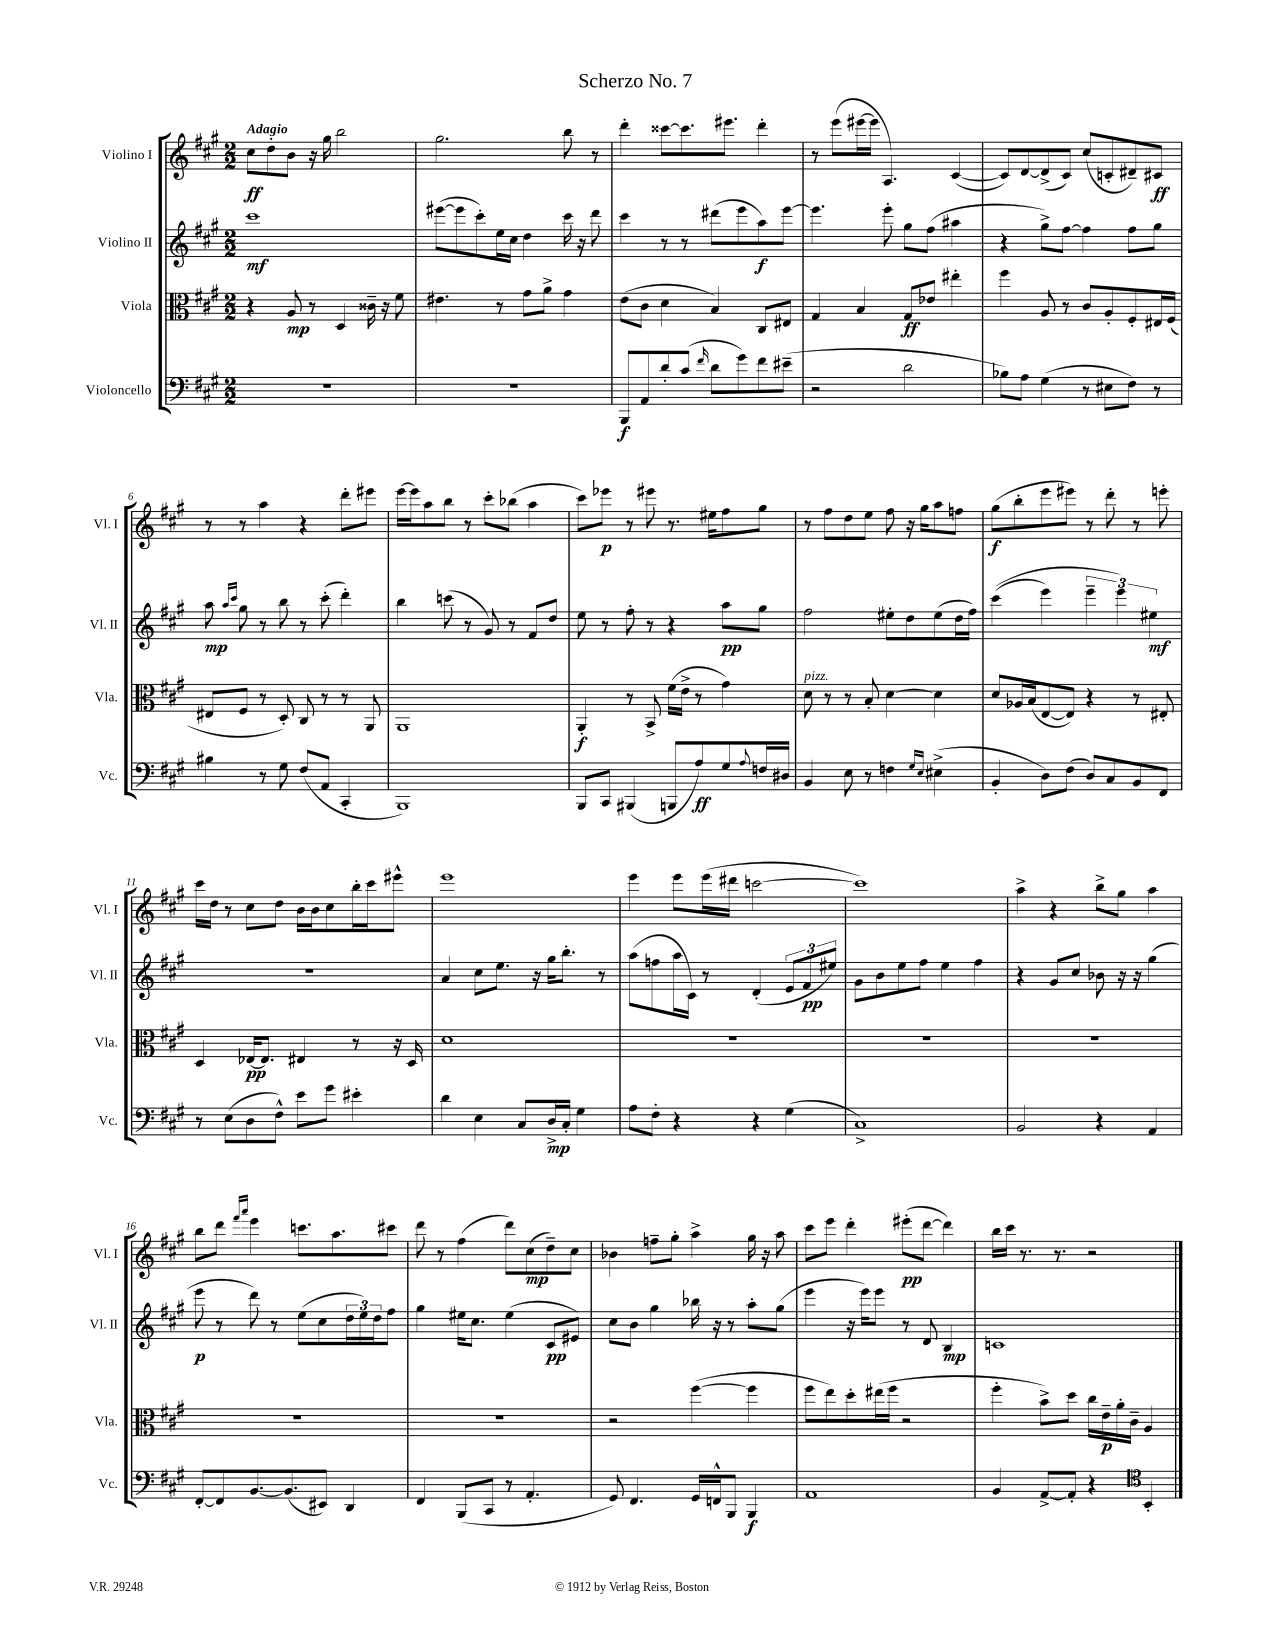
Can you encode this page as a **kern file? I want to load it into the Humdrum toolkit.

**kern	**dynam	**kern	**dynam	**kern	**dynam	**kern	**dynam
*part4	*part4	*part3	*part3	*part2	*part2	*part1	*part1
*staff4	*staff4	*staff3	*staff3	*staff2	*staff2	*staff1	*staff1
*I"Violoncello	*	*I"Viola	*	*I"Violino II	*	*I"Violino I	*
*I'Vc.	*	*I'Vla.	*	*I'Vl. II	*	*I'Vl. I	*
*clefF4	*	*clefC3	*	*clefG2	*	*clefG2	*
*k[f#c#g#]	*	*k[f#c#g#]	*	*k[f#c#g#]	*	*k[f#c#g#]	*
*M2/2	*	*M2/2	*	*M2/2	*	*M2/2	*
=1	=1	=1	=1	=1	=1	=1	=1
!	!	!	!	!	!	!LO:TX:a:B:t=Adagio	!
1r	.	4r	.	1ccc#	mf	8cc#\L	ff
.	.	.	.	.	.	8dd'\	.
.	.	8A/	mp	.	.	8b\J	.
.	.	8r	.	.	.	16r	.
.	.	.	.	.	.	16gg#\	.
.	.	4D/	.	.	.	2bb\	.
.	.	16c##X~\	.	.	.	.	.
.	.	16r	.	.	.	.	.
.	.	8f#\	.	.	.	.	.
=2	=2	=2	=2	=2	=2	=2	=2
1r	.	4.e#X\	.	([8eee#X\L	.	2.gg#\	.
.	.	.	.	8eee#\]	.	.	.
.	.	.	.	8ccc#'\)	.	.	.
.	.	8r	.	16ee\L	.	.	.
.	.	.	.	16cc#\JJ	.	.	.
.	.	8g#\L	.	4dd\	.	.	.
.	.	8a^\J	.	.	.	.	.
.	.	4g#\	.	16ccc#\	.	8bb\	.
.	.	.	.	16r	.	.	.
.	.	.	.	8ddd\	.	8r	.
=3	=3	=3	=3	=3	=3	=3	=3
8BBB/L	f	(8e\L	.	4ccc#\	.	4ddd'\	.
8AA/	.	8c#\J	.	.	.	.	.
8d'/	.	4d\	.	8r	.	[8ccc##X\L	.
(8c#/J	.	.	.	8r	.	8.ccc##\]	.
16qqf#/	.	.	.	.	.	.	.
8d\L	.	4B/)	.	(8ddd#X\L	.	.	.
.	.	.	.	.	.	8.eee#X\J	.
8g#\)	.	.	.	8eee\	.	.	.
8f#\	.	8C#/L	.	8aa\)	f	4ddd'\	.
(8e#X~\J	.	8E#X/J	.	[8eee\J	.	.	.
=4	=4	=4	=4	=4	=4	=4	=4
2r	.	4G#/	.	4.eee\]	.	8r	.
.	.	.	.	.	.	(8eee\L	.
.	.	4B/	.	.	.	[16eee#X\L	.
.	.	.	.	.	.	16eee#\JJ]	.
.	.	.	.	8eee'\	.	4.A/)	.
2d\	.	8G#/L	ff	8gg#\L	.	.	.
.	.	8e-X/J	.	(8ff#\J	.	.	.
.	.	4ee#X'\	.	4aa#X\	.	([4c#/	.
=5	=5	=5	=5	=5	=5	=5	=5
8B-X\L)	.	4ff#\	.	4r	.	8c#/L])	.
8A\J	.	.	.	.	.	[8d/	.
(4G#\	.	8A/	.	8gg#^\L)	.	(8d^/]	.
.	.	8r	.	[8ff#\J	.	8c#/J)	.
8r	.	8c#/L	.	4ff#\]	.	(8cc#/L	.
8E#X\L	.	8A'/	.	.	.	8cn'/	.
8F#\J)	.	8F#'/	.	8ff#\L	.	8d#X~/)	.
8r	.	16E#X/L	.	8gg#\J	.	8c#X/J	ff
.	.	(16F#/JJ	.	.	.	.	.
!!LO:LB:g=z
=6	=6	=6	=6	=6	=6	=6	=6
4B#X\	.	8E#X/L	.	8aa\	mp	8r	.
.	.	.	.	16qqaa/LL	.	.	.
.	.	.	.	16qqccc#/JJ	.	.	.
.	.	8F#/J	.	8gg#\	.	8r	.
8r	.	8r	.	8r	.	4aa\	.
8G#\	.	8D'/)	.	8bb\	.	.	.
(8F#/L	.	8C#/	.	8r	.	4r	.
8AA/J	.	8r	.	(8ccc#'\	.	.	.
4CC#'/	.	8r	.	4ddd'\)	.	8ddd'\L	.
.	.	8AA/	.	.	.	8eee#X\J	.
=7	=7	=7	=7	=7	=7	=7	=7
1BBB)	.	1AA	.	4bb\	.	[16eee\LL	.
.	.	.	.	.	.	16eee\J]	.
.	.	.	.	.	.	8aa\	.
.	.	.	.	(8cccn\	.	8bb\J	.
.	.	.	.	8r	.	8r	.
.	.	.	.	8g#/)	.	8ccc#'\L	.
.	.	.	.	8r	.	(8bb-X\J	.
.	.	.	.	8f#/L	.	4aa\	.
.	.	.	.	8dd/J	.	.	.
=8	=8	=8	=8	=8	=8	=8	=8
8BBB/L	.	4AA'/	f	8ee\	.	8ccc#\L)	.
8CC#/J	.	.	.	8r	.	8eee-X\J	p
(4BBB#X/	.	8r	.	8ff#'\	.	8r	.
.	.	8BB^/	.	8r	.	8eee#X\	.
8BBBn/L	.	(16f#\LL	.	4r	.	8.r	.
.	.	16e^\JJ	.	.	.	.	.
8A/)	ff	8r	.	.	.	.	.
.	.	.	.	.	.	16ee#X\KL	.
8G#/	.	4g#\)	.	8aa\L	pp	8ff#\	.
8qqA/	.	.	.	.	.	.	.
16Fn/L	.	.	.	8gg#\J	.	8gg#\J	.
16D#X/JJ	.	.	.	.	.	.	.
=9	=9	=9	=9	=9	=9	=9	=9
!	!	!LO:TX:a:i:t=pizz.	!	!	!	!	!
4BB/	.	8d\	.	2ff#\	.	8r	.
.	.	8r	.	.	.	8ff#\L	.
8E\	.	8r	.	.	.	8dd\	.
8r	.	8B'/	.	.	.	8ee\J	.
4Fn\	.	[4d\	.	8ee#X'\L	.	8ff#\	.
.	.	.	.	8dd\	.	16r	.
.	.	.	.	.	.	16gg#\KL	.
16qqG#/LL	.	.	.	.	.	.	.
16qqE/JJ	.	.	.	.	.	.	.
(4E#X^\	.	4d\]	.	(8ee#\	.	8aa\	.
.	.	.	.	16dd\L	.	8ffn\J	.
.	.	.	.	16ff#\JJ)	.	.	.
=10	=10	=10	=10	=10	=10	=10	=10
4BB'/	.	8d/L	.	((4ccc#\	.	(8gg#\L	f
.	.	16A-X/L	.	.	.	8bb'\	.
.	.	(16B/J	.	.	.	.	.
8D\L)	.	[8E/	.	4eee\)	.	8eee\	.
(8F#\J	.	8E/J])	.	.	.	8eee#X\J)	.
8D/L)	.	4r	.	6eee~\	.	8r	.
8C#/	.	.	.	.	.	8ddd'\	.
.	.	.	.	6eee\)	.	.	.
8BB/	.	8r	.	.	.	8r	.
.	.	.	.	6ee#X\	mf	.	.
8FF#/J	.	8E#X'/	.	.	.	8eeen'\	.
!!LO:LB:g=z
=11	=11	=11	=11	=11	=11	=11	=11
8r	.	4D/	.	1r	.	16ccc#\LL	.
.	.	.	.	.	.	16dd\JJ	.
(8E\L	.	.	.	.	.	8r	.
8D\	.	[16E-X/KL	pp	.	.	8cc#\L	.
.	.	8.E-/J]	.	.	.	.	.
8F#^^\J)	.	.	.	.	.	8dd\J	.
8e\L	.	4E#X/	.	.	.	16b\LL	.
.	.	.	.	.	.	16b\J	.
8g#\J	.	.	.	.	.	8cc#\	.
4e#X'\	.	8r	.	.	.	16bb'\L	.
.	.	.	.	.	.	16ccc#\J	.
.	.	16r	.	.	.	8eee#X^^\J	.
.	.	16D/	.	.	.	.	.
=12	=12	=12	=12	=12	=12	=12	=12
4d\	.	1d	.	4a/	.	1eee	.
4E\	.	.	.	8cc#\L	.	.	.
.	.	.	.	8.ee\J	.	.	.
8C#/L	.	.	.	.	.	.	.
.	.	.	.	16r	.	.	.
16D^/L	mp	.	.	16gg#\KL	.	.	.
16C#'/JJ	.	.	.	8.bb'\J	.	.	.
4G#\	.	.	.	.	.	.	.
.	.	.	.	8r	.	.	.
=13	=13	=13	=13	=13	=13	=13	=13
8A\L	.	1r	.	(8aa\L	.	4eee\	.
8F#'\J	.	.	.	8ffn\	.	.	.
4r	.	.	.	16aa\L	.	8eee\L	.
.	.	.	.	16c#\JJ)	.	.	.
.	.	.	.	8r	.	(16eee\L	.
.	.	.	.	.	.	16ddd#X\JJ	.
4r	.	.	.	(4d'/	.	[2cccn\	.
(4G#\	.	.	.	12e/L	.	.	.
.	.	.	.	12f#/	pp	.	.
.	.	.	.	12ee#X/J)	.	.	.
=14	=14	=14	=14	=14	=14	=14	=14
1C#^)	.	1r	.	8g#\L	.	1ccc])	.
.	.	.	.	8b\	.	.	.
.	.	.	.	8ee\	.	.	.
.	.	.	.	8ff#\J	.	.	.
.	.	.	.	4ee\	.	.	.
.	.	.	.	4ff#\	.	.	.
=15	=15	=15	=15	=15	=15	=15	=15
2BB/	.	1r	.	4r	.	4aa^\	.
.	.	.	.	8g#/L	.	4r	.
.	.	.	.	8cc#/J	.	.	.
4r	.	.	.	8b-X\	.	8bb^\L	.
.	.	.	.	16r	.	8gg#\J	.
.	.	.	.	16r	.	.	.
4AA/	.	.	.	(4gg#\	.	4aa\	.
!!LO:LB:g=z
=16	=16	=16	=16	=16	=16	=16	=16
[8FF#'/L	.	1r	.	8eee\	p	8bb\L	.
8FF#/]	.	.	.	8r	.	8ddd\J	.
.	.	.	.	.	.	16qqfff#/LL	.
.	.	.	.	.	.	16qqaaa/JJ	.
[8.BB/	.	.	.	8ddd\)	.	4eee\	.
.	.	.	.	8r	.	.	.
(8.BB/]	.	.	.	.	.	.	.
.	.	.	.	(8ee\L	.	8.cccn\L	.
8EE#X/J)	.	.	.	8cc#\	.	.	.
.	.	.	.	.	.	8.aa\	.
4DD/	.	.	.	24dd\L	.	.	.
.	.	.	.	24ee\)	.	.	.
.	.	.	.	24dd\J	.	.	.
.	.	.	.	8ff#\J	.	8ccc#X\J	.
=17	=17	=17	=17	=17	=17	=17	=17
4FF#/	.	1r	.	4gg#\	.	8ddd\	.
.	.	.	.	.	.	8r	.
(8BBB/L	.	.	.	16ee#X\KL	.	(4ff#\	.
.	.	.	.	8.cc#\J	.	.	.
8CC#/J	.	.	.	.	.	.	.
8r	.	.	.	(4ee#\	.	8ddd\L)	.
4.AA'/	.	.	.	.	.	(8cc#\	mp
.	.	.	.	8c#/L	pp	8dd~\)	.
.	.	.	.	8e#X/J)	.	8cc#\J	.
=18	=18	=18	=18	=18	=18	=18	=18
8GG#/)	.	2r	.	8cc#\L	.	4b-X\	.
4.FF#/	.	.	.	8b\J	.	.	.
.	.	.	.	4gg#\	.	8ffn~\L	.
.	.	.	.	.	.	8gg#'\J	.
16GG#/LL	.	([4ff#\	.	16bb-X\	.	4aa^\	.
16FFn^^/J	.	.	.	16r	.	.	.
8BBB/J	.	.	.	8r	.	.	.
4BBB/	f	4ff#\]	.	8aa'\L	.	16gg#\	.
.	.	.	.	.	.	16r	.
.	.	.	.	(8gg#\J	.	8aa\	.
=19	=19	=19	=19	=19	=19	=19	=19
1AA	.	8ff#\L	.	4eee\	.	8ccc#\L	.
.	.	8ee\)	.	.	.	8eee\J	.
.	.	8dd'\	.	16r	.	4ddd'\	.
.	.	.	.	16eee\KL)	.	.	.
.	.	(16ee#X\L	.	8eee\J	.	.	.
.	.	16ff#\JJ	.	.	.	.	.
.	.	2r	.	8r	.	(8eee#X'\L	pp
.	.	.	.	8d/	.	[8ddd\J	.
.	.	.	.	4B/	mp	4ddd\])	.
=20	=20	=20	=20	=20	=20	=20	=20
4BB/	.	4ff#'\	.	1cn	.	16bb\LL	.
.	.	.	.	.	.	16ccc#\JJ	.
.	.	.	.	.	.	8.r	.
[8AA^/L	.	8b^\L)	.	.	.	.	.
.	.	.	.	.	.	8.r	.
8AA'/J]	.	8dd\J	.	.	.	.	.
4r	.	16cc#\LL	.	.	.	2r	.
.	.	16e~\	p	.	.	.	.
.	.	16a'\	.	.	.	.	.
.	.	16c#~\JJ	.	.	.	.	.
*clefC4	*	*	*	*	*	*	*
4BB'/	.	4A/	.	.	.	.	.
==	==	==	==	==	==	==	==
*-	*-	*-	*-	*-	*-	*-	*-
